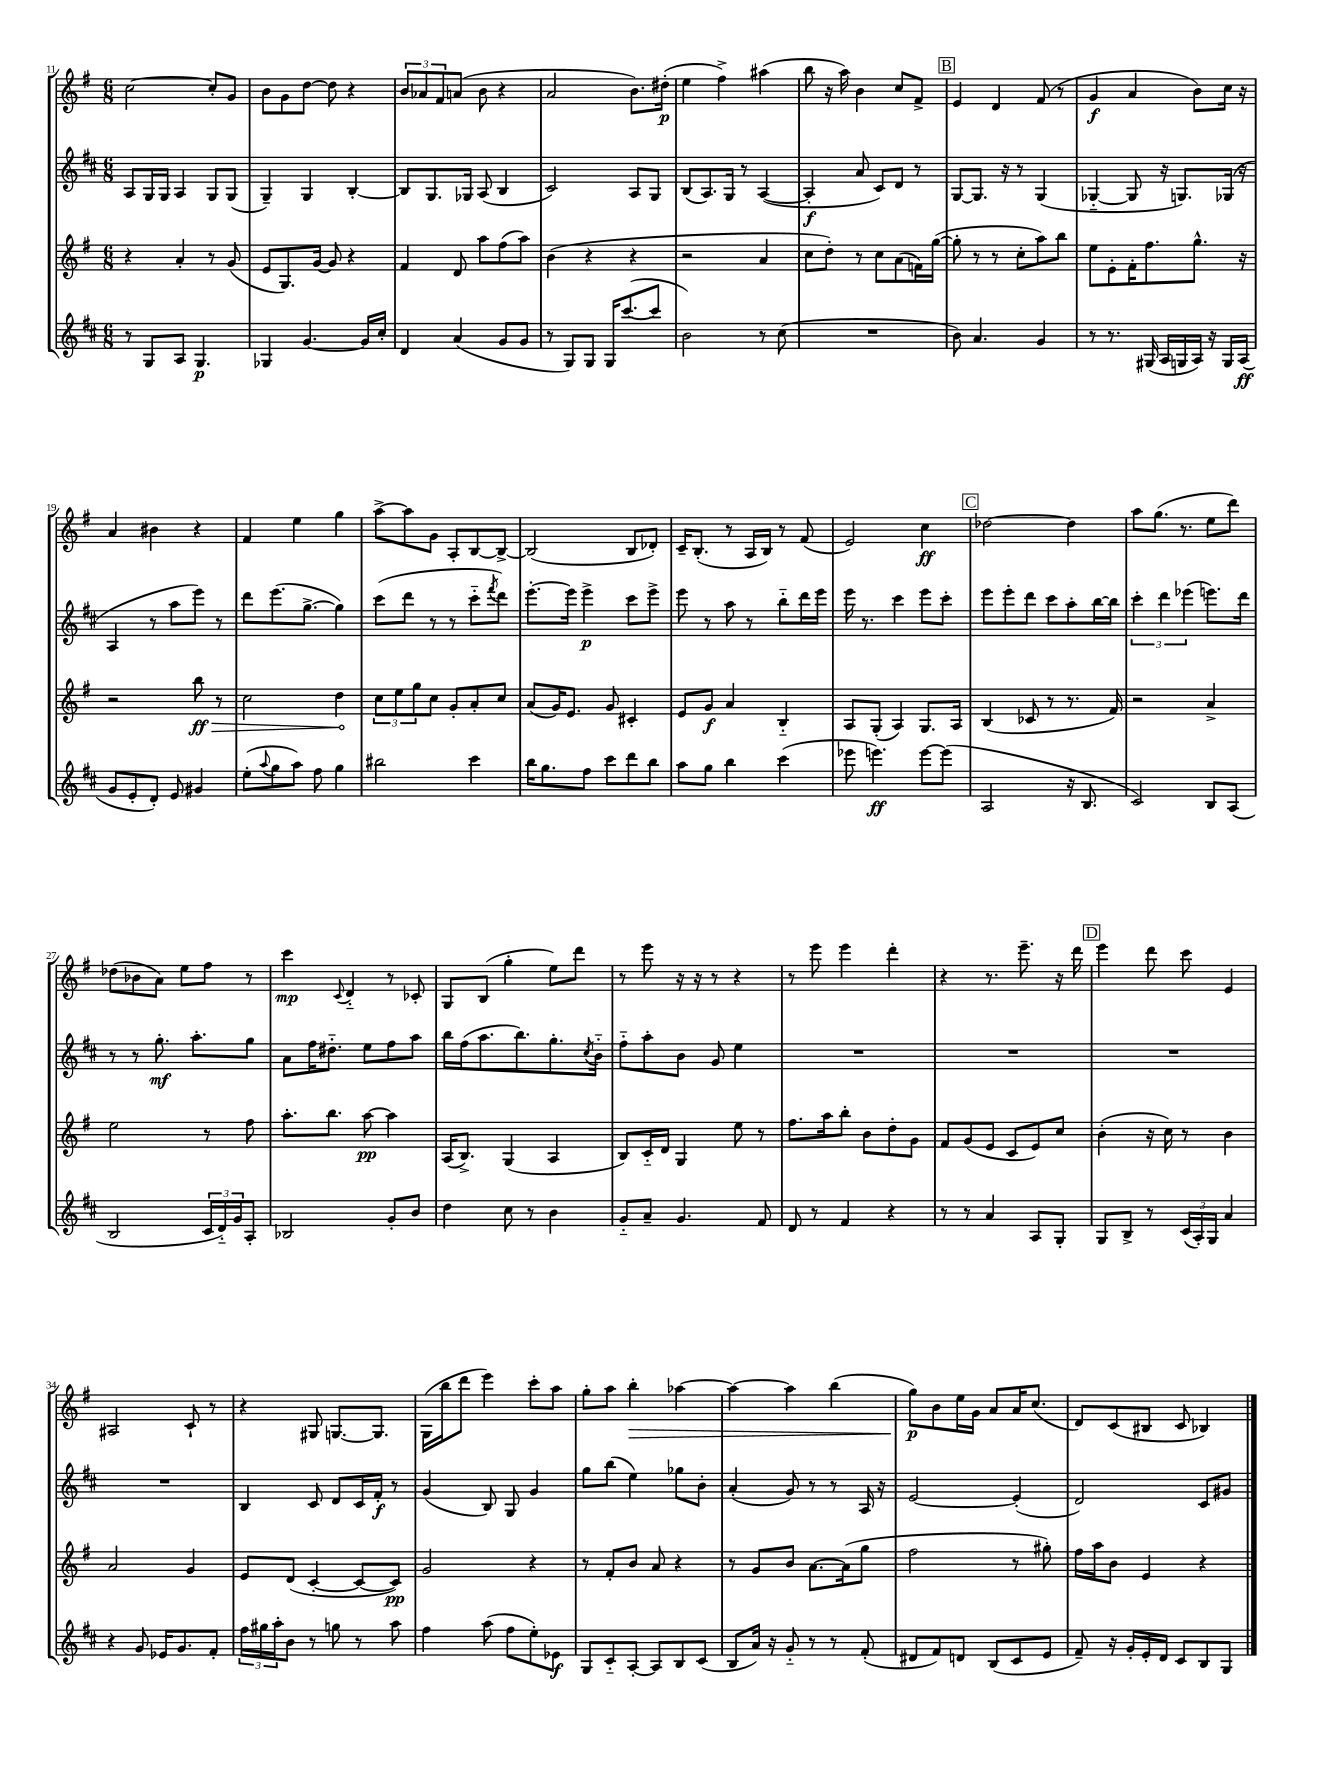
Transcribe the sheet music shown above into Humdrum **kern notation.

**kern	**dynam	**kern	**dynam	**kern	**dynam	**kern	**dynam
*part4	*part4	*part3	*part3	*part2	*part2	*part1	*part1
*staff4	*staff4	*staff3	*staff3	*staff2	*staff2	*staff1	*staff1
*clefG2	*	*clefG2	*	*clefG2	*	*clefG2	*
*k[f#c#]	*	*k[f#]	*	*k[f#c#]	*	*k[f#]	*
*M6/8	*	*M6/8	*	*M6/8	*	*M6/8	*
=11	=11	=11	=11	=11	=11	=11	=11
8r	.	4r	.	8A/L	.	[2cc\	.
8G/L	.	.	.	16G/L	.	.	.
.	.	.	.	16G/JJ	.	.	.
8A/J	.	4a'/	.	4A/	.	.	.
4.G/	p	.	.	.	.	.	.
.	.	8r	.	8G/L	.	8cc'/L]	.
.	.	(8g/	.	(8G/J	.	8g/J	.
=12	=12	=12	=12	=12	=12	=12	=12
4G-X/	.	8e/L	.	4G~/)	.	8b\L	.
.	.	8.G/)	.	.	.	8g\	.
[4.g/	.	.	.	4G/	.	[8dd\J	.
.	.	[16g/Jk	.	.	.	.	.
.	.	8g/]	.	.	.	8dd\]	.
.	.	4r	.	[4B'/	.	4r	.
16g/LL]	.	.	.	.	.	.	.
16cc#'/JJ	.	.	.	.	.	.	.
=13	=13	=13	=13	=13	=13	=13	=13
4d/	.	4f#/	.	8B/L]	.	12b/L	.
.	.	.	.	.	.	12a-X/	.
.	.	.	.	8.G/	.	.	.
.	.	.	.	.	.	12f#/	.
(4a/	.	8d/	.	.	.	(8an/J	.
.	.	.	.	16G-X/Jk	.	.	.
.	.	8aa\L	.	(8A/	.	8b\	.
8g/L	.	(8ff#\	.	4B/	.	4r	.
8g/J	.	8aa\J)	.	.	.	.	.
=14	=14	=14	=14	=14	=14	=14	=14
8r	.	(4b\	.	2c#/)	.	2a/	.
8G/L)	.	.	.	.	.	.	.
8G/J	.	4r	.	.	.	.	.
16G/KL	.	.	.	.	.	.	.
([8.ccc#/	.	.	.	.	.	.	.
.	.	4r	.	8A/L	.	8.b\L)	.
8ccc#/J]	.	.	.	8G/J	.	.	.
.	.	.	.	.	.	(16dd#X'\Jk	p
=15	=15	=15	=15	=15	=15	=15	=15
2b\)	.	2r	.	(8B/L	.	4ee\	.
.	.	.	.	8.A/)	.	.	.
.	.	.	.	.	.	4ff#^\)	.
.	.	.	.	16G/Jk	.	.	.
.	.	.	.	8r	.	.	.
8r	.	4a/	.	([4A/	.	(4aa#X\	.
(8cc#\	.	.	.	.	.	.	.
=16	=16	=16	=16	=16	=16	=16	=16
2.r	.	8cc\L	.	4A'/]	f	8bb\	.
.	.	8dd'\J)	.	.	.	16r	.
.	.	.	.	.	.	16aa\)	.
.	.	8r	.	8a/	.	4b\	.
.	.	8cc\L	.	8c#/L)	.	.	.
.	.	(8a\	.	8d/J	.	8cc/L	.
.	.	16fn\L)	.	8r	.	8f#^/J	.
.	.	([16gg\JJ	.	.	.	.	.
!!LO:REH:place=s1:t=B
=17	=17	=17	=17	=17	=17	=17	=17
8b\)	.	8gg'\]	.	[8G/L	.	4e/	.
4.a/	.	8r	.	8.G/J]	.	.	.
.	.	8r	.	.	.	4d/	.
.	.	.	.	16r	.	.	.
.	.	8cc'\L	.	8r	.	.	.
4g/	.	8aa\)	.	(4G/	.	(8f#/	.
.	.	8bb\J	.	.	.	8r	.
=18	=18	=18	=18	=18	=18	=18	=18
8r	.	8ee\L	.	[4G-X/	.	4g/	f
8.r	.	8e'\	.	.	.	.	.
.	.	16f#'\K	.	8G-/]	.	4a/	.
(16G#X/	.	8.ff#\	.	.	.	.	.
16A/LL	.	.	.	16r	.	.	.
16Gn/	.	.	.	8.Gn/L)	.	.	.
16A/JJ)	.	8.gg^^\J	.	.	.	8b\L)	.
16r	.	.	.	.	.	.	.
16G/LL	.	.	.	(16G-X/Jk	.	16cc\Jk	.
(16A/JJ	ff	16r	.	16r	.	16r	.
!!LO:LB:g=z
=19	=19	=19	=19	=19	=19	=19	=19
8g/L	.	2r	.	4A/	.	4a/	.
8e'/	.	.	.	.	.	.	.
8d'/J)	.	.	.	8r	.	4b#X\	.
8e/	.	.	.	8aa\L	.	.	.
!	!	!	!LO:HP:b	!	!	!	!
4g#X/	.	8bb\	> ff	8eee\J)	.	4r	.
.	.	8r	.	8r	.	.	.
=20	=20	=20	=20	=20	=20	=20	=20
(8ee'\L	.	2cc\	.	8ddd\L	.	4f#/	.
8qqaa/	.	.	.	.	.	.	.
8gg\	.	.	.	(8.eee\	.	.	.
8aa\J)	.	.	.	.	.	4ee\	.
.	.	.	.	[8.gg^\J	.	.	.
8ff#\	.	.	.	.	.	.	.
4gg\	.	4dd\	.	4gg\])	.	4gg\	.
.	.	.	]	.	.	.	.
=21	=21	=21	=21	=21	=21	=21	=21
2bb#X\	.	12cc\L	.	(8ccc#\L	.	[8aa^\L	.
.	.	12ee\	.	.	.	.	.
.	.	.	.	8ddd\J	.	8aa\]	.
.	.	12gg\	.	.	.	.	.
.	.	8cc\J	.	8r	.	8g\J	.
.	.	8g'/L	.	8r	.	8A'/L	.
4ccc#\	.	8a'/	.	8ccc#\L	.	[8B/	.
.	.	.	.	8qfff#/	.	.	.
.	.	8cc/J	.	8ddd\J)	.	8B^/J_	.
=22	=22	=22	=22	=22	=22	=22	=22
16bb\KL	.	(8a/L	.	[8.eee'\L	.	(2B/]	.
8.gg\	.	.	.	.	.	.	.
.	.	16g/K)	.	.	.	.	.
.	.	8.e/J	.	16eee\Jk]	.	.	.
8ff#\J	.	.	.	4eee^\	p	.	.
8ccc#\L	.	8g/	.	.	.	.	.
8ddd\	.	4c#X'/	.	8ccc#\L	.	8B/L	.
8bb\J	.	.	.	8eee^\J	.	8d-X'/J)	.
=23	=23	=23	=23	=23	=23	=23	=23
8aa\L	.	8e/L	.	8eee\	.	16c~/KL	.
.	.	.	.	.	.	(8.B'/J	.
8gg\J	.	8g/J	f	8r	.	.	.
4bb\	.	4a/	.	8aa\	.	8r	.
.	.	.	.	8r	.	16A/LL	.
.	.	.	.	.	.	16B/JJ)	.
(4ccc#\	.	4B/	.	8bb\L	.	8r	.
.	.	.	.	16ddd\L	.	(8f#/	.
.	.	.	.	16eee\JJ	.	.	.
=24	=24	=24	=24	=24	=24	=24	=24
8eee-X\	.	8A/L	.	16eee\	.	2e/)	.
.	.	.	.	8.r	.	.	.
4.eeen\)	ff	(8G'/J	.	.	.	.	.
.	.	4A/)	.	4ccc#\	.	.	.
[8eee\L	.	8.G/L	.	8eee\L	.	4cc\	ff
(8eee\J]	.	.	.	8ccc#'\J	.	.	.
.	.	16A/Jk	.	.	.	.	.
!!LO:REH:place=s1:t=C
=25	=25	=25	=25	=25	=25	=25	=25
2A/	.	(4B/	.	8eee\L	.	[2dd-X\	.
.	.	.	.	8eee'\	.	.	.
.	.	8c-X/	.	8ddd\J	.	.	.
.	.	8r	.	8ccc#\L	.	.	.
16r	.	8.r	.	8aa'\	.	4dd-\]	.
8.B/	.	.	.	.	.	.	.
.	.	.	.	[16bb\L	.	.	.
.	.	16f#/)	.	16bb\JJ]	.	.	.
=26	=26	=26	=26	=26	=26	=26	=26
2c#/)	.	2r	.	6ccc#'\	.	8aa\L	.
.	.	.	.	.	.	(8.gg\J	.
.	.	.	.	6ddd\	.	.	.
.	.	.	.	.	.	8.r	.
.	.	.	.	(6eee-X\	.	.	.
8B/L	.	4a^/	.	8.eeen\L)	.	8ee\L	.
(8A/J	.	.	.	.	.	8ddd\J)	.
.	.	.	.	16ddd\Jk	.	.	.
!!LO:LB:g=z
=27	=27	=27	=27	=27	=27	=27	=27
2B/	.	2ee\	.	8r	.	(8dd-X\L	.
.	.	.	.	8r	.	8b-X\	.
.	.	.	.	8.gg'\	mf	8a\J)	.
.	.	.	.	.	.	8ee\L	.
.	.	.	.	8.aa'\L	.	.	.
24c#/LL	.	8r	.	.	.	8ff#\J	.
24d/)	.	.	.	.	.	.	.
24g/J	.	.	.	.	.	.	.
8A'/J	.	8ff#\	.	8gg\J	.	8r	.
=28	=28	=28	=28	=28	=28	=28	=28
2B-X/	.	8.aa'\L	.	8a\L	.	4ccc\	mp
.	.	.	.	16ff#\K	.	.	.
.	.	8.bb\J	.	8.dd#X\J	.	.	.
.	.	.	.	.	.	8qqc/	.
.	.	.	.	.	.	4d/	.
.	.	[8aa\	pp	8ee\L	.	.	.
8g'/L	.	4aa\]	.	8ff#\	.	8r	.
8b/J	.	.	.	8aa\J	.	8c-X'/	.
=29	=29	=29	=29	=29	=29	=29	=29
4dd\	.	(16A/KL	.	16bb\LL	.	8G/L	.
.	.	8.B^/J)	.	(16ff#\J	.	.	.
.	.	.	.	8.aa\	.	(8B/J	.
8cc#\	.	(4G/	.	.	.	4gg'\	.
.	.	.	.	8.bb\)	.	.	.
8r	.	.	.	.	.	.	.
4b\	.	4A/	.	8.gg'\	.	8ee\L)	.
.	.	.	.	.	.	8ddd\J	.
.	.	.	.	8qcc#/	.	.	.
.	.	.	.	16b\Jk	.	.	.
=30	=30	=30	=30	=30	=30	=30	=30
8g/L	.	8B/L)	.	8ff#\L	.	8r	.
8a~/J	.	16c/L	.	8aa'\	.	8eee\	.
.	.	16d/JJ	.	.	.	.	.
4.g/	.	4G/	.	8b\J	.	16r	.
.	.	.	.	.	.	16r	.
.	.	.	.	8g/	.	8r	.
.	.	8ee\	.	4ee\	.	4r	.
8f#/	.	8r	.	.	.	.	.
=31	=31	=31	=31	=31	=31	=31	=31
8d/	.	8.ff#\L	.	2.r	.	8r	.
8r	.	.	.	.	.	8eee\	.
.	.	16aa\k	.	.	.	.	.
4f#/	.	8bb'\J	.	.	.	4eee\	.
.	.	8b\L	.	.	.	.	.
4r	.	8dd'\	.	.	.	4ddd'\	.
.	.	8g\J	.	.	.	.	.
=32	=32	=32	=32	=32	=32	=32	=32
8r	.	8f#/L	.	2.r	.	4r	.
8r	.	(8g/	.	.	.	.	.
4a/	.	8e/J	.	.	.	8.r	.
.	.	8c/L	.	.	.	.	.
.	.	.	.	.	.	8.eee~\	.
8A/L	.	8e/)	.	.	.	.	.
8G'/J	.	8cc/J	.	.	.	16r	.
.	.	.	.	.	.	16ddd\	.
!!LO:REH:place=s1:t=D
=33	=33	=33	=33	=33	=33	=33	=33
8G/L	.	(4b'\	.	2.r	.	4eee\	.
8B^/J	.	.	.	.	.	.	.
8r	.	16r	.	.	.	8ddd\	.
.	.	16cc\)	.	.	.	.	.
(24c#/LL	.	8r	.	.	.	8ccc\	.
24A'/)	.	.	.	.	.	.	.
24G/JJ	.	.	.	.	.	.	.
4a/	.	4b\	.	.	.	4e/	.
!!LO:LB:g=z
=34	=34	=34	=34	=34	=34	=34	=34
4r	.	2a/	.	2.r	.	2A#X/	.
8g/	.	.	.	.	.	.	.
16e-X/KL	.	.	.	.	.	.	.
8.g/	.	.	.	.	.	.	.
.	.	4g/	.	.	.	8c`/	.
8f#'/J	.	.	.	.	.	8r	.
=35	=35	=35	=35	=35	=35	=35	=35
24ff#\LL	.	8e/L	.	4B/	.	4r	.
24gg#X\	.	.	.	.	.	.	.
24aa'\J	.	.	.	.	.	.	.
8b\J	.	(8d/J	.	.	.	.	.
8r	.	[4c'/	.	8c#/	.	8G#X/	.
8ggn\	.	.	.	8d/L	.	[8.Gn/L	.
8r	.	8c/L_	.	16c#/L	.	.	.
.	.	.	.	16f#'/JJ	f	8.G/J]	.
8aa\	.	8c/J])	pp	8r	.	.	.
=36	=36	=36	=36	=36	=36	=36	=36
4ff#\	.	2g/	.	(4g/	.	(16G\LL	.
.	.	.	.	.	.	16bb\J	.
.	.	.	.	.	.	8ddd\J	.
(8aa\	.	.	.	8B/)	.	4eee\)	.
8ff#\L	.	.	.	8G/	.	.	.
8ee'\)	.	4r	.	4g/	.	8ccc'\L	.
8e-X\J	f	.	.	.	.	8aa\J	.
=37	=37	=37	=37	=37	=37	=37	=37
8G/L	.	8r	.	8gg\L	.	8gg'\L	.
8c#/	.	8f#'/L	.	(8bb\J	.	8aa\J	.
!	!	!	!	!	!	!	!LO:HP:b
[8A'/J	.	8b/J	.	4ee\)	.	4bb'\	>
8A/L]	.	8a/	.	.	.	.	.
8B/	.	4r	.	8gg-X\L	.	[4aa-X\	.
(8c#/J	.	.	.	8b'\J	.	.	.
=38	=38	=38	=38	=38	=38	=38	=38
8B/L	.	8r	.	(4a'/	.	4aa-\_	.
16a/Jk)	.	8g/L	.	.	.	.	.
16r	.	.	.	.	.	.	.
8g/	.	8b/J	.	8g/)	.	4aa-\]	.
8r	.	[8.a\L	.	8r	.	.	.
8r	.	.	.	8r	.	(4bb\	.
.	.	(16a\k]	.	.	.	.	.
(8f#'/	.	8gg\J	.	16A/	.	.	.
.	.	.	.	16r	.	.	.
=39	=39	=39	=39	=39	=39	=39	=39
8d#X/L	.	2ff#\	.	[2e/	.	8gg\L)	p
8f#/)	.	.	.	.	.	8b\	]
8dn/J	.	.	.	.	.	16ee\L	.
.	.	.	.	.	.	16g\JJ	.
(8B/L	.	.	.	.	.	8a/L	.
8c#/	.	8r	.	(4e'/]	.	16a/K	.
.	.	.	.	.	.	(8.cc/J	.
8e/J	.	8gg#X'\)	.	.	.	.	.
=40	=40	=40	=40	=40	=40	=40	=40
8f#~/)	.	16ff#\LL	.	2d/)	.	8d/L)	.
.	.	16aa\J	.	.	.	.	.
16r	.	8b\J	.	.	.	(8c/	.
16g'/LL	.	.	.	.	.	.	.
16e'/	.	4e/	.	.	.	8B#X/J	.
16d/JJ	.	.	.	.	.	.	.
8c#/L	.	.	.	.	.	8c/	.
8B/	.	4r	.	8c#/L	.	4B-X/)	.
8G/J	.	.	.	8g#X/J	.	.	.
==	==	==	==	==	==	==	==
*-	*-	*-	*-	*-	*-	*-	*-
